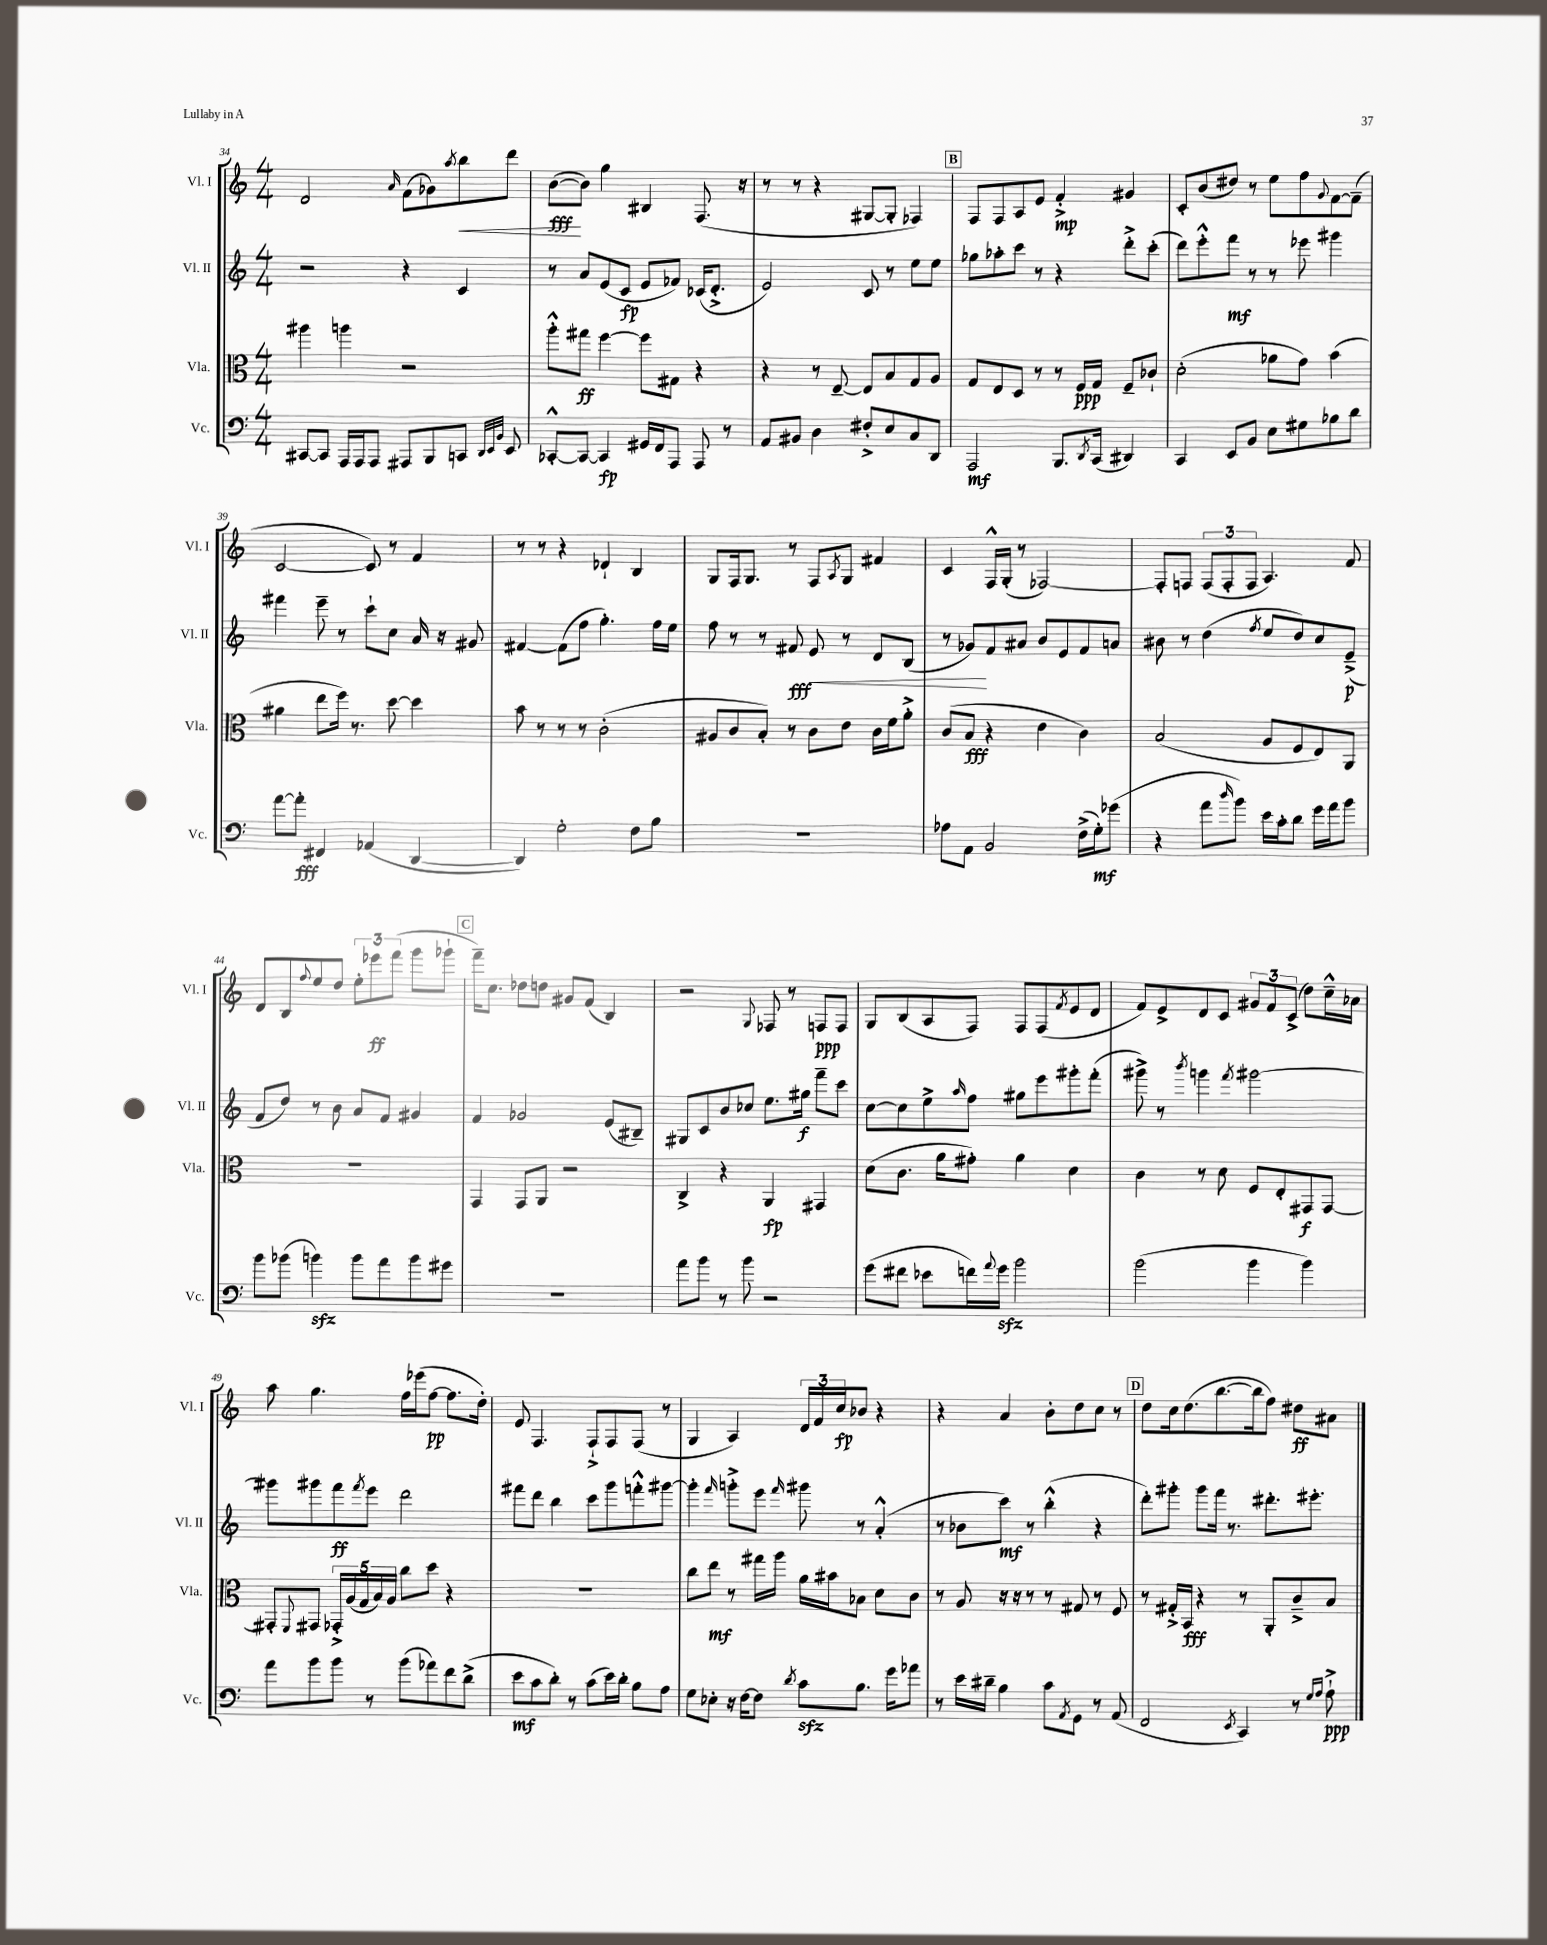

**kern	**kern	**kern	**kern
*staff4	*staff3	*staff2	*staff1
*clefF4	*clefC3	*clefG2	*clefG2
*k[]	*k[]	*k[]	*k[]
*M4/4	*M4/4	*M4/4	*M4/4
[8CC#	4aa#	2r	2d
8CC#]	.	.	.
16AAA	4aa	.	.
16AAA	.	.	.
8AAA	.	.	.
.	.	.	16qqa
8AAA#	2r	4r	(8f
8BBB	.	.	8g-)
.	.	.	8qaa
8CC	.	4c	8bb
32qqDD	.	.	.
32qqEE	.	.	.
32qqBB	.	.	.
8EE	.	.	8ddd
=	=	=	=
[8CC-'^^	8aa'^^	8r	([8b
8CC-_	8gg#	8a	8b])
4CC-]	[4ff	(8e	4gg
.	.	8c	.
16GG#	8ff]	8e	4B#
16FF	.	.	.
8AAA	8G#	8f-)	.
8AAA	4r	(16c-	(8.F
.	.	8.d'^	.
8r	.	.	.
.	.	.	16r
=	=	=	=
8AA	4r	2e)	8r
8BB#	.	.	8r
4D	8r	.	4r
.	[8E~	.	.
8F#'^	8E]	8c	[8G#
8E	8B	8r	8G#']
8C	8G	8ee	4F-)
8DD	8A	8ee	.
=	=	=	=
2AAA	8G	8gg-	8F
.	8E	8aa-'	8F
.	8D	8ccc	8A
.	8r	8r	8e
8.BBB	8r	4r	4f'^
.	16F	.	.
8qDD	.	.	.
(16CC	16G	.	.
4DD#)	8F~	8ddd'^	4g#
.	8c-`	(8ccc'	.
=	=	=	=
4CC	(2d'	8ddd)	8c'
.	.	8eee'^^	(8b
8EE	.	8fff	8dd#)
8BB	.	8r	8r
8E	8a-	8r	8ee
8G#	8g)	8eee-	8ff
.	.	.	8qqg
8B-	(4b	4ggg#	[8f
8d	.	.	(8f~]
=	=	=	=
[8a	4a#	4fff#	[2c
8a']	.	.	.
4FF#	8ee	8eee~	.
.	16ff)	8r	.
.	8.r	.	.
(4AA-	.	8ccc`	8c])
.	[8dd	8cc	8r
[4DD	4dd]	16a	4f
.	.	16r	.
.	.	8g#	.
=	=	=	=
4DD])	8b	[4f#	8r
.	8r	.	8r
2G'	8r	(8f#]	4r
.	8r	8ff	.
.	(2c'	4.gg')	4d-`
8F	.	.	4B
8B	.	16ff	.
.	.	16ee	.
=	=	=	=
1r	8A#	8ff	8G
.	8c	8r	16F
.	.	.	8.G
.	8B')	8r	.
.	8r	8f#	8r
.	8c	8e	8F
.	.	.	8qA
.	8e	8r	8G
.	16c	8d	4f#
.	16f	.	.
.	8a'^	(8B	.
=	=	=	=
8A-	(8c	8r	4c
8AA	8B	8g-)	.
2BB	4r	8f	16F^^
.	.	.	(16G'
.	.	8a#	8r
.	4e	8b	[2F-)
.	.	8e	.
(16F^	4c)	8f	.
16G')	.	.	.
(8g-	.	8a	.
=	=	=	=
4r	(2B	8b#	8F-']
.	.	8r	8F
8a	.	(4dd	(12F
.	.	.	12F'
16qqdd	.	.	.
8b)	.	.	.
.	.	.	12F
.	.	8qff	.
16e	8A	8ee	4.A)
16c'	.	.	.
8d	8F	8dd)	.
16g	8E)	8cc	.
16a	.	.	.
8b	8AA	(8e~^	8f
=	=	=	=
8b	1r	8f	8d
(8b-	.	8dd)	8B
.	.	.	8qqff
4b)	.	8r	8ee
.	.	8b	8dd
8b	.	8a	12ee'
.	.	.	12eee-
8a	.	8f	.
.	.	.	(12fff
8b	.	4g#	8ggg
8g#	.	.	8ggg-`
=	=	=	=
1r	4GG	4f	16fff~)
.	.	.	8.cc
.	8GG	2g-	8dd-
.	8AA	.	8dd
.	2r	.	8g#
.	.	.	(8f
.	.	(8e	4B)
.	.	8B#~)	.
=	=	=	=
8a	4C^	8G#	2r
8b	.	8c	.
8r	4r	8b	.
8b	.	8cc-	.
.	.	.	8qqG
2r	4AA	8.ee	8F-
.	.	.	8r
.	.	16gg#	.
.	4GG#	8fff~	8F
.	.	8ccc	8F
=	=	=	=
(8g	(8d	[8cc	8G
8f#	8.c	8cc]	(8B
8e-	.	8ee^	8A
.	16a	.	.
.	.	16qqaa	.
16f)	8g#')	8ff	8F)
8qqa	.	.	.
16g	.	.	.
2b	4a	8gg#	8F
.	.	8eee	(8F
.	.	.	8qf
.	4d	8ggg#'	8e
.	.	(8fff'	8d
=	=	=	=
(2b	4c	8ggg#^)	8f)
.	.	8r	8e^
.	.	8qbbb	.
.	8r	4ggg	8d
.	8d	.	8c
.	.	8qfff	.
4b	8F	[2ggg#	12g#
.	.	.	12f
.	8E'	.	.
.	.	.	(12c^
4b)	8GG#	.	8dd)
.	[8GG#	.	16cc~^^
.	.	.	16a-
=	=	=	=
8a	8GG#']	8ggg#]	8aa
.	8qqFF	.	.
8b	8GG#	8ggg#	4.gg
8b	20GG-'^	8fff	.
.	(20A	.	.
.	20G	.	.
.	.	8qfff	.
8r	.	8eee	.
.	20B)	.	.
.	20A	.	.
(8b	8cc	2ddd	16ff
.	.	.	(16eee-
8a-)	8dd	.	[8ff
8f	4r	.	8.ff]
(8d^	.	.	.
.	.	.	16dd')
=	=	=	=
8e	1r	8fff#	8e
8c	.	8ddd	4.F
8d')	.	4bb	.
8r	.	.	.
(8c	.	8ccc	8F`^
16e)	.	8ggg	8F
16d'	.	.	.
8B	.	8fff'^^	(8F
8A	.	[8ggg#	8r
=	=	=	=
8G	8cc	4ggg#']	4G
8E-'	8ee	.	.
.	.	16qqfff	.
16r	8r	8ggg'^	4A)
[16F	.	.	.
8F]	16gg#	8eee	.
.	16aa	.	.
8qd	.	16qqfff	.
8c	16a	8ggg#	24d
.	.	.	24f
.	16b#	.	.
.	.	.	24cc
8.B	8B-	8r	8b-
.	8d	(4a'^^	4r
16g	.	.	.
8a-	8c	.	.
=	=	=	=
8r	8r	8r	4r
16e	8A	8b-	.
16d#~	.	.	.
4B	16r	8ccc)	4a
.	16r	.	.
.	8r	8r	.
8c	8r	(4bb'^^	8b'
8qAA	.	.	.
8GG	8G#	.	8dd
8r	8r	4r	8cc
(8AA	8F	.	8r
=	=	=	=
2FF	8r	8ddd')	8dd
.	16G#'^	8ggg#'	16cc
.	16BB	.	(8.dd
.	4r	8ggg#	.
.	.	16fff	[8.bb
.	.	8.r	.
8qEE	.	.	.
4CC)	8r	.	.
.	.	.	16bb]
.	8AA'	8.ddd#'	8ff)
8r	8c~^	.	8dd#
.	.	8.eee#'	.
16qqG	.	.	.
16qqA	.	.	.
8A`^	8B	.	8a#
==	==	==	==
*-	*-	*-	*-
